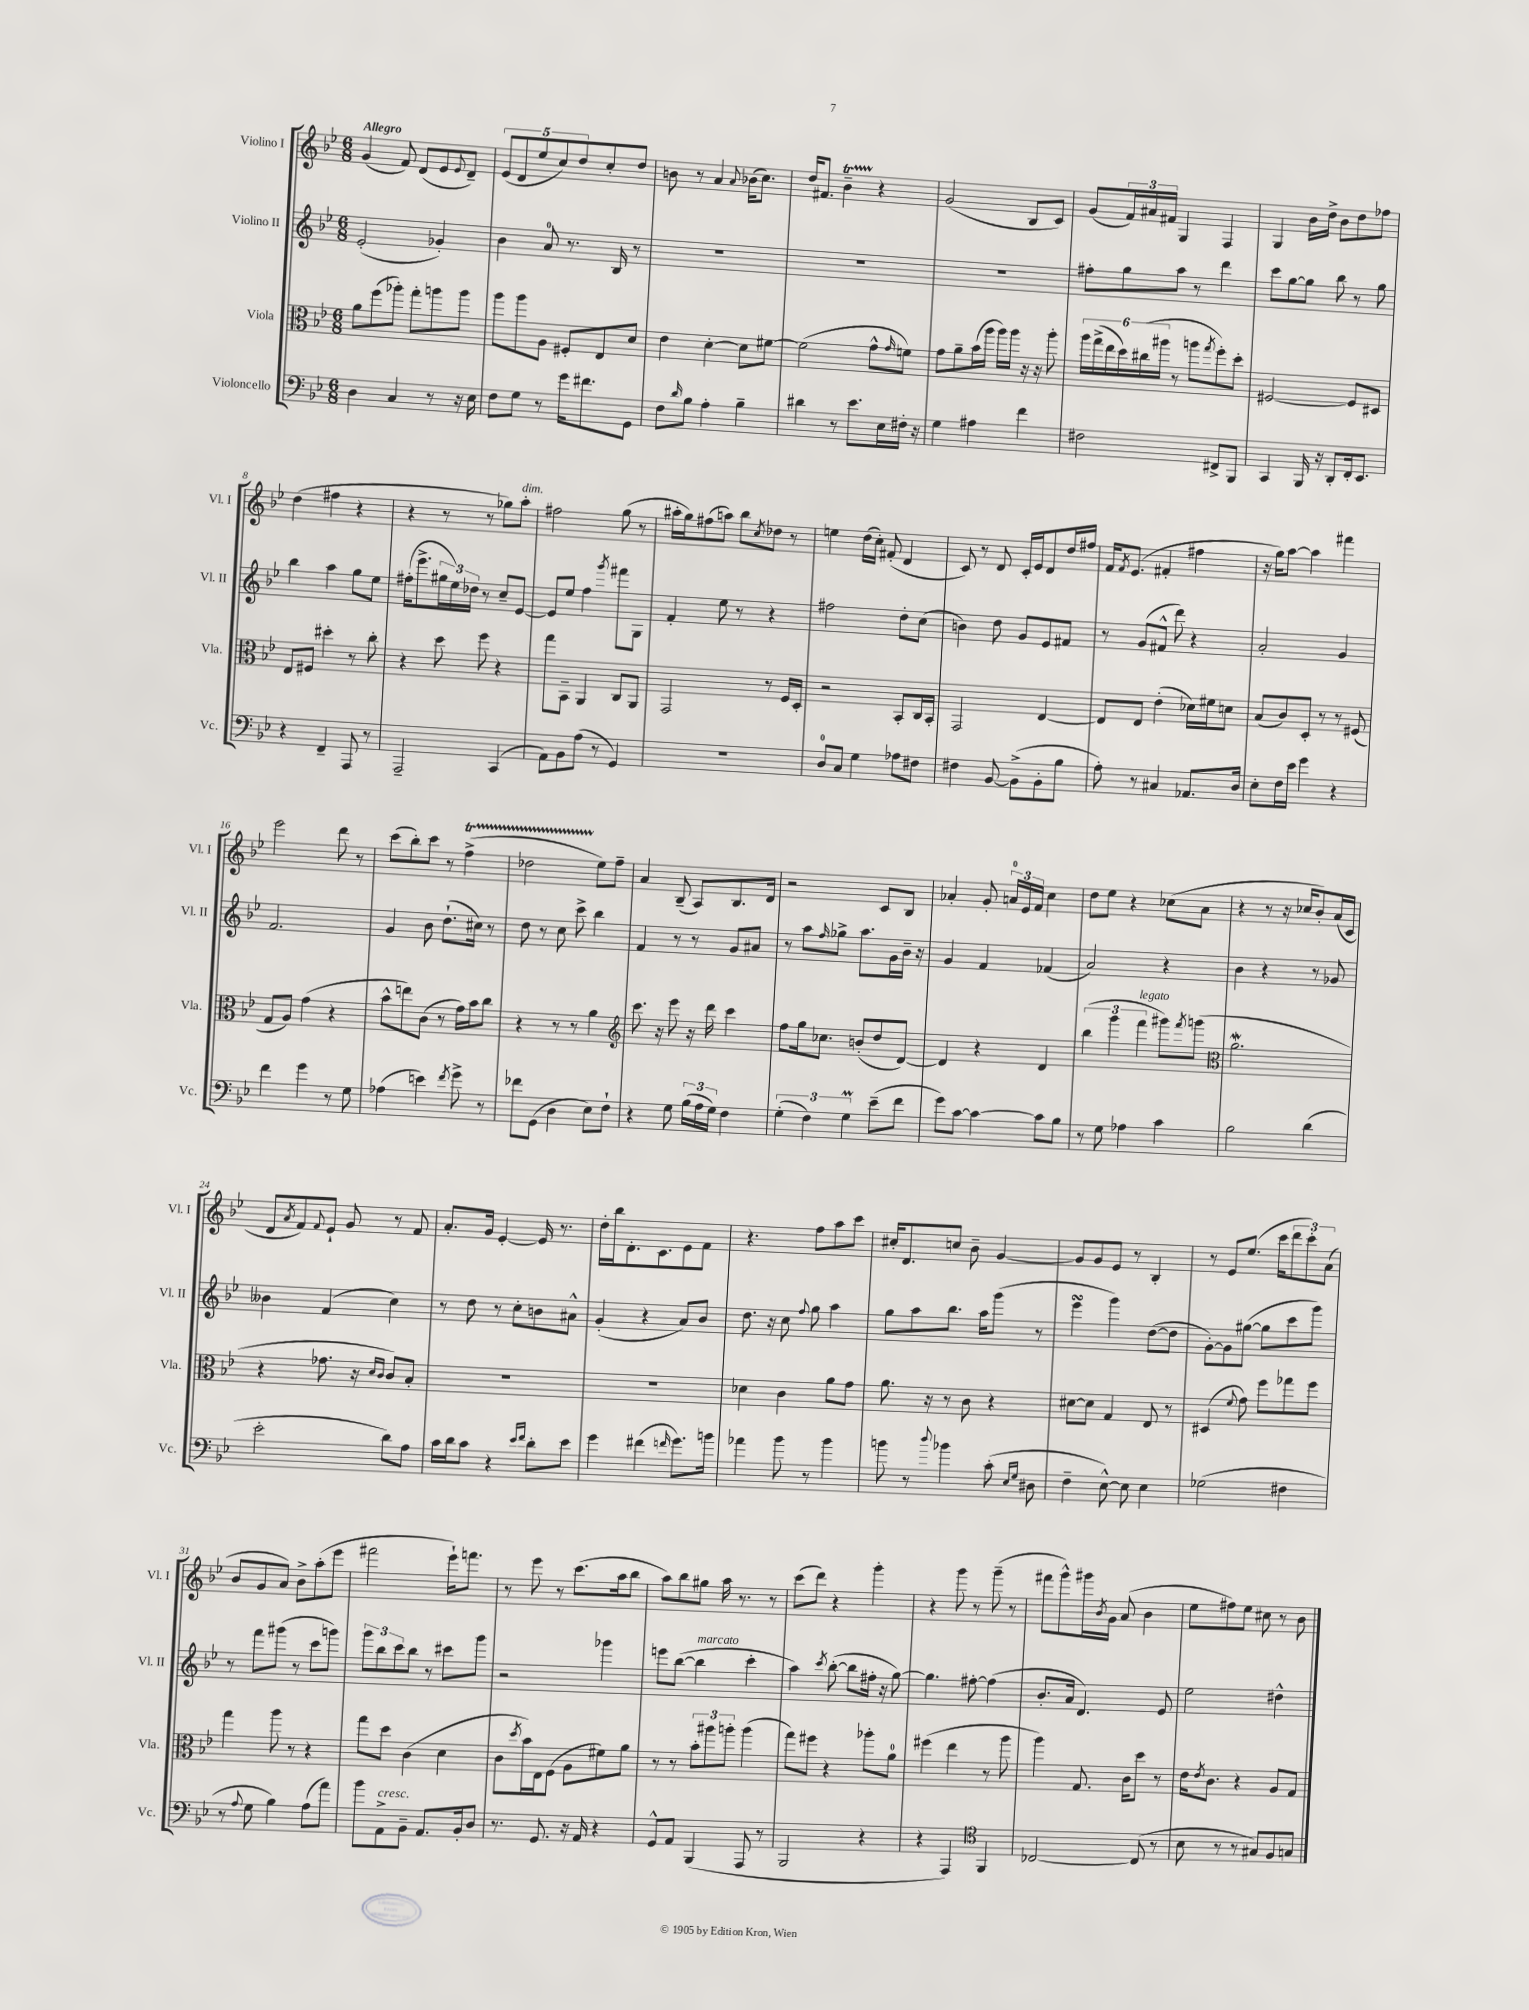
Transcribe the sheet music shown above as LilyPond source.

<<
\new StaffGroup <<
\new Staff = "s0" \with { instrumentName = "Violino I" shortInstrumentName = "Vl. I" } {
    \clef treble \key bes \major \numericTimeSignature \time 6/8 \tempo "Allegro"
    g'4( f'8) d'8( ees'8 \appoggiatura { ees'8 } d'8--) |
    \tuplet 5/4 { ees'8( d'8 ees''8 c''8) d''8 } c''8-. d''8 |
    b'8 r8 a'4 \appoggiatura { a'8 } bes'16( c''8.) |
    d''16 fis'8. bes'4--\startTrillSpan r4\stopTrillSpan |
    g'2( bes8 c'8) |
    g'8( \tuplet 3/2 { f'16) ais'16 fis'16 } g4 f4 |
    g4 bes'16 d''16-> bes'8 d''8 fes''8 |
    d''4( fis''4 r4 |
    r4 r8 r8 ges''8) a''8-.^\markup { \italic "dim." } |
    fis''2 g''8( r8 |
    ais''16-. g''16) fis''8( a''8) bes''8 \acciaccatura { c''8 } des''8 r8 |
    e''4 d''16( c''16-.) fis'8-.( d'4 |
    c'8) r8 d'8 c'16-. ees'16 d'8 d''16 fis''16 |
    f'16 \acciaccatura { f'8 } ees'8.( fis'4-. fis''4 |
    r16 g''16) a''8~ a''4 fis'''4 |
    ees'''2 d'''8 r8 |
    c'''8( bes''8-.) c'''8 r8 f''4->\startTrillSpan( |
    des''2 ees''8\stopTrillSpan) f''8-- |
    a'4 bes8--( a8) bes8. d'16 |
    r2 c'8 bes8 |
    aes'4-. g'8-. \tuplet 3/2 { a'16-0 ees'16 f'16 } c''4 |
    d''8 ees''8 r4 ces''8( a'8 |
    r4 r8 r16 ces''16 bes'8-.) a'16( c'16 |
    d'8 \acciaccatura { a'8 } f'8) \appoggiatura { f'8 } ees'8-! g'8 r8 f'8 |
    a'8.-. g'16 ees'4~-. ees'16 r8. |
    d''16-. bes''16 d'8.-. c'8. ees'8 f'8 |
    r4. f''8 a''8 c'''8 |
    cis''16-. d'8. c''8 bes'8-- g'4~ |
    g'8 g'8 ees'8 r8 bes4-. |
    r8 ees'8 ees''8.( c'''16 \tuplet 3/2 { d'''8 c'''8-.) a'8( } |
    bes'8 g'8 a'8) bes'8-> a''8-.( ees'''8 |
    fis'''2 ees'''16-!) f'''8. |
    r8 ees'''8 r8 c'''8.( a''16 bes''8 |
    a''8) bes''8 gis''8 a''16 r8. r8 |
    c'''8( d'''8) r4 g'''4-. |
    r4 g'''8 r8 g'''8--( r8 |
    fis'''8 g'''8-^) gis'''16 \acciaccatura { bes'8 } g'16 a'8( bes'4 |
    ees''8 fis''8) ees''8 cis''8 r8 bes'8 \bar "|." |
}
\new Staff = "s1" \with { instrumentName = "Violino II" shortInstrumentName = "Vl. II" } {
    \clef treble \key bes \major \numericTimeSignature \time 6/8
    ees'2-.( ges'4-.) |
    bes'4 a'8-0 r8. bes16 r8 |
    R2. |
    R2. |
    R2. |
    fis''8-. g''8 a''8 r8 d'''4 |
    c'''8 g''8~ g''8 bes''8 r8 g''8 |
    bes''4 a''4 g''8 ees''8 |
    fis''16-.( ees'''8.-> \tuplet 3/2 { gis''16 ees''16) des''16 } r8 c''8-- ees'8~ |
    ees'8 ees''8 f''4 \acciaccatura { g'''8 } fis'''8 g8 |
    f'4-. ees''8 r8 r4 |
    fis''2 d''8-. c''8( |
    b'4) d''8 g'8 ees'8 fis'8 |
    r8 g'8( fis'8-^ d'''8) r4 |
    a'2-. g'4 |
    f'2. |
    g'4 bes'8 d''8.-!( cis''16) r8 |
    d''8 r8 c''8 c'''8-> bes''4 |
    f'4 r8 r8 g'8 ais'8 |
    r8 a''8 \grace { f''16 } ges''8-> a''8. g'16 bes'16-- r16 |
    g'4 f'4 fes'4( |
    a'2) r4 |
    bes'4 r4 r8 ges'8 |
    beses'4 f'4( c''4) |
    r8 d''8 r8 c''8-. b'8 ais'8-^ |
    g'4-.( r4 a'8) bes'8 |
    d''8. r16 c''8 \appoggiatura { f''8 } g''8 a''4 |
    g''8 a''8 bes''8. a''16 g'''8( r8 |
    ees'''4\turn g'''4) d''8~( d''8 |
    g'8~-.) g'8 gis''8~( gis''8 c'''8 g'''8) |
    r8 f'''8 gis'''8( r8 c'''8 g'''8) |
    \tuplet 3/2 { g'''8 bes''8 c'''8 } bes''8 r8 cis'''8 g'''8 |
    r2 ges'''4 |
    e'''8 bes''8~( bes''4^\markup { \italic "marcato" } c'''4-. |
    a''4) \acciaccatura { c'''8 } bes''8~-.( bes''8 fis''16-. r16 g''8~) |
    g''4. fis''8~-. fis''4( |
    bes'8.-. a'16 d'4.) ees'8 |
    ees''2 dis''4-^ \bar "|." |
}
\new Staff = "s2" \with { instrumentName = "Viola" shortInstrumentName = "Vla." } {
    \clef alto \key bes \major \numericTimeSignature \time 6/8
    a'8 f''8( aes''8-.) g''8-. a''8 a''8 |
    a''8 a''8 a8 fis8-. ees8 d'8 |
    ees'4 d'4~-. d'8 fis'8~ |
    fis'2( g'8-^ \grace { g'16 } f'8) |
    g'8 a'8-- bes'16( a''16 a''16) a''16 r16 r16 a''8-. |
    \tuplet 6/4 { a''16 g''16->( ees''16 d''16) cis''16( ais''16 } r8 a''8 \acciaccatura { g''8 } f''8-.) d''8-. |
    fis2~ fis8 dis8 |
    ees8 fis8 dis''4-. r8 c''8-. |
    r4 d''8 f''8 r4 |
    g''8 bes,8-- a,4 c8 a,8 |
    g,2 r8 f16 d16-. |
    r2 bes,8-. c16 bes,16-. |
    g,2 ees4~ |
    ees8 ees8 ees'4-.( des'16) fis'16 d'8 |
    bes8( c'8) d8-. r8 r8 fis8( |
    g8 a8) g'4( r4 |
    bes'8-^ e''8) c'8( r8 g'16) bes'16 c''8 |
    r4 r8 r8 a'4 |
    \clef treble c'''8. r16 ees'''8 r16 d'''16 c'''4 |
    f''8 g''16 ces''8. b'8-.( d''8 d'8~) |
    d'4 r4 d'4 |
    \tuplet 3/2 { bes''4( g'''4 f'''4^\markup { \italic "legato" } } gis'''8) \acciaccatura { f'''8 } g'''8( |
    \clef alto a'2.\mordent |
    r4 ges'8. r16 \grace { d'16 c'16 } c'8) bes8-. |
    R2. |
    R2. |
    des'4 c'4 a'8 g'8 |
    a'8. r16 r8 c'8 r4 |
    dis'8~ dis'8 g4 ees8 r8 |
    dis4( \appoggiatura { f'8 } g'8) f''8 ges''8 f''8 |
    g''4 a''8 r8 r4 |
    g''8 d''8 c'4( d'4 |
    c'8 \acciaccatura { d''8 } bes'16) ees16 f8( a8 fis'8) a'8 |
    r8 r8 \tuplet 3/2 { bes'8-. ais''8 a''8-. } a''4( |
    g''8) fis''8 r4 aes''8-. a'8-0 |
    fis''4( ees''4 r8 a''8 |
    a''4) g8. c'16 d''8 r8 |
    ees'16 \acciaccatura { ees'8 } c'8. r4 a8 g8 \bar "|." |
}
\new Staff = "s3" \with { instrumentName = "Violoncello" shortInstrumentName = "Vc." } {
    \clef bass \key bes \major \numericTimeSignature \time 6/8
    d4 c4 r8 r16 ees16 |
    f8 g8 r8 g'16 fis'8. g,8 |
    f8 \grace { d'16 } bes8 a4-. bes4-- |
    dis'4 r8 ees'8. ees16 fis16-. r16 |
    g4 ais4 f'4 |
    fis2 fis,8-> bes,,8 |
    c,4 bes,,16 r16 d,8-. f,16-. ees,8. |
    r4 f,4-- a,,8 r8 |
    a,,2-- c,4( |
    a,8) bes,8 a8( r8 g,4) |
    R2. |
    d8-0 c8 g4 aes8 fis8 |
    fis4 bes,8~ bes,8->( bes,8-. bes8 |
    a8-.) r8 cis4 aes,8. d16 |
    ees8-. f16 ees'16 g'4 r4 |
    f'4 g'4 r8 g8 |
    aes4( e'4) \acciaccatura { f'8 } g'8-> r8 |
    fes'8 g,8( d4 ees8) f8-! |
    r4 g8 \tuplet 3/2 { bes16( a16 g16) } f4 |
    \tuplet 3/2 { g4-.( f4) g4\prall } ees'8--( f'8 |
    g'8) c'8~ c'4~ c'8 bes8 |
    r8 g8 aes4 c'4 |
    bes2 d'4( |
    ees'2-. d'8) a8 |
    c'16 d'16 c'8 r4 \grace { ees'16 f'16 } d'8-. ees'8 |
    g'4 fis'4( \grace { f'16 } g'8.) b'16 |
    aes'4 bes'8 r8 bes'4 |
    b'8 r8 \appoggiatura { d''8 } bes'4 c'8-.( \grace { ees16 g16 } dis8 |
    f4-- ees8~-^) ees8 ees4 |
    ges2( fis4 |
    r8 \appoggiatura { a8 } g8 bes4) a8( a'8) |
    bes'8 a,8->^\markup { \italic "cresc." } bes,8-- a,8. bes,16-. d8 |
    r8. g,8. r16 a,16 r4 |
    g,8-^ a,8 bes,,4( a,,8 r8 |
    bes,,2 r4 |
    r4 a,,4) \clef tenor f,4 |
    ces2~ ces8( r8 |
    bes8 r8 r8 gis8) f8 g8 \bar "|." |
}
>>
>>
